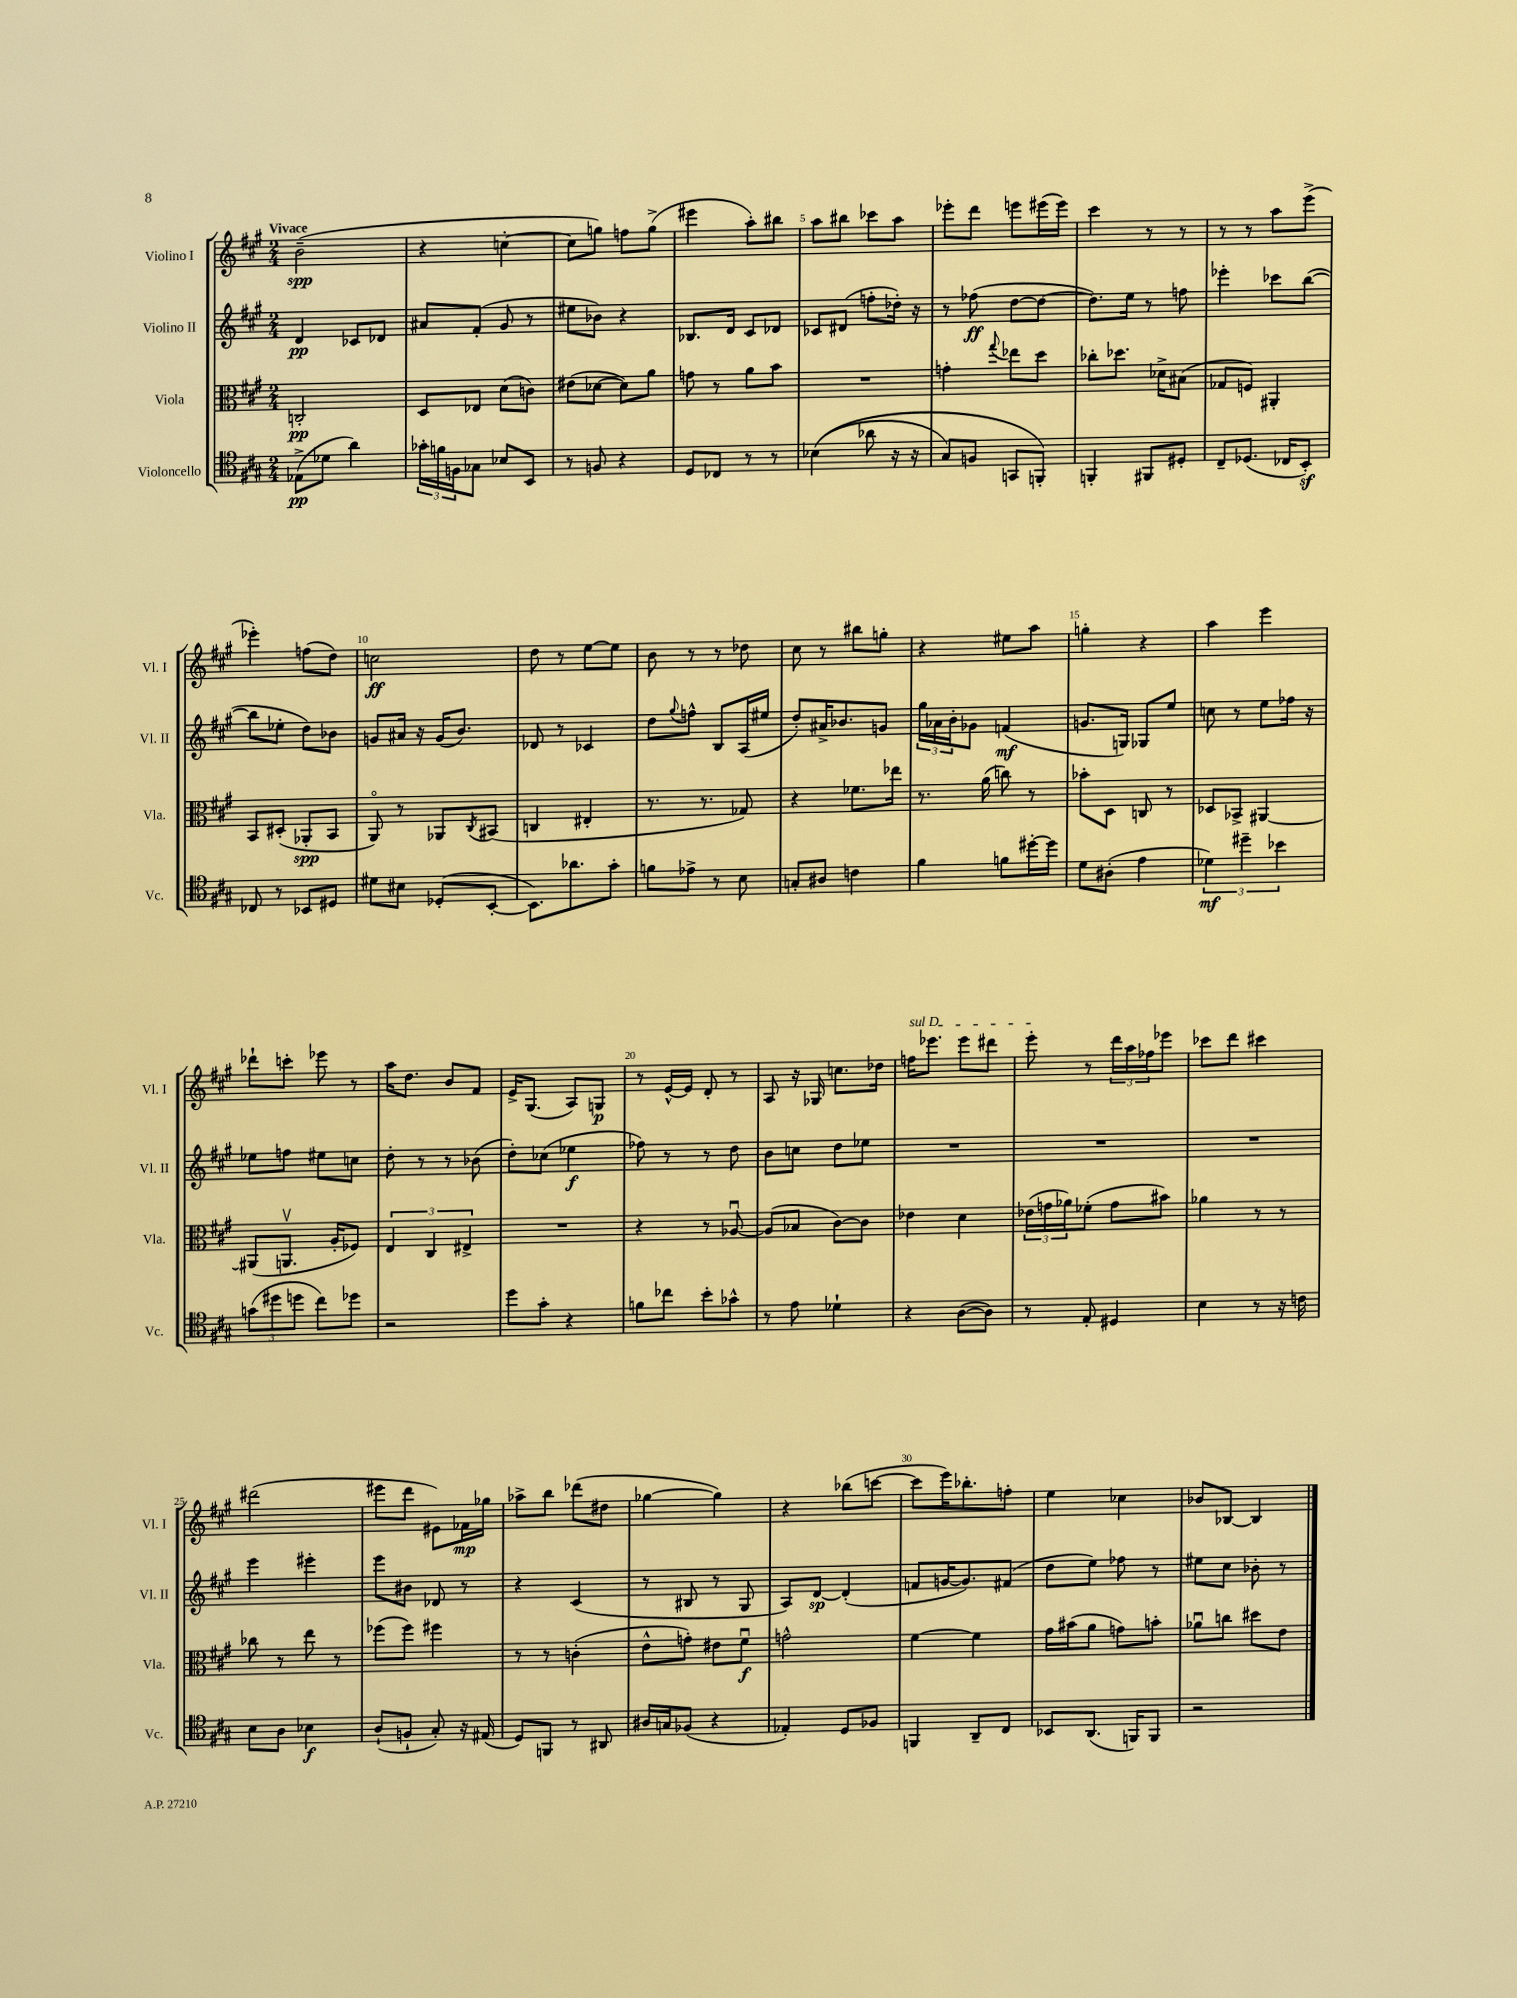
<<
\new StaffGroup <<
\new Staff = "s0" \with { instrumentName = "Violino I" shortInstrumentName = "Vl. I" } {
    \clef treble \key a \major \numericTimeSignature \time 2/4 \tempo "Vivace"
    b'2--\spp( |
    r4 c''4~-. |
    c''8 g''8) f''8 g''8->( |
    eis'''4 a''8-.) bis''8 |
    a''8 bis''8 ces'''8 a''8 |
    ees'''8-. d'''8 e'''8 eis'''16( eis'''16) |
    cis'''4 r8 r8 |
    r8 r8 a''8 e'''8->( |
    ees'''4-.) f''8( d''8) |
    c''2\ff |
    d''8 r8 e''8~ e''8 |
    b'8 r8 r8 des''8 |
    cis''8 r8 bis''8 g''8-. |
    r4 eis''8 a''8 |
    g''4-. r4 |
    a''4 e'''4 |
    des'''8-! c'''8-. ees'''8 r8 |
    a''16 d''8. b'8 fis'8 |
    e'16-> gis8.( a8) g8\p |
    r8 e'16~-^ e'16 d'8-. r8 |
    a8 r16 ges16 c''8. des''16 |
    \once \override TextSpanner.bound-details.left.text = \markup { \italic "sul D" } f''16\startTextSpan ees'''8. ees'''8 dis'''8 |
    e'''8-.\stopTextSpan r8 \tuplet 3/2 { d'''16 a''16 fes''16 } ees'''8 |
    ces'''8 d'''8 cis'''4 |
    dis'''2( |
    eis'''8 d'''8 eis'8) fes'16\mp ges''16 |
    aes''8-> b''8 des'''8( dis''8 |
    ges''4~ ges''4) |
    r4 bes''8( c'''8~ |
    c'''8 e'''16) bes''8.-. f''8-. |
    e''4 ces''4 |
    bes'8 bes8~ bes4 \bar "|." |
}
\new Staff = "s1" \with { instrumentName = "Violino II" shortInstrumentName = "Vl. II" } {
    \clef treble \key a \major \numericTimeSignature \time 2/4
    d'4\pp ces'8 des'8 |
    ais'8 fis'8-.( gis'8 r8 |
    eis''8 bes'8) r4 |
    bes8. d'16 cis'8 des'8 |
    ces'8 dis'8( f''8-. des''16-.) r16 |
    r8 fes''8\ff( d''8~ d''8~ |
    d''8.) e''16 r8 f''8 |
    ees'''4-. ces'''8 b''8~( |
    b''8 ees''8-. d''8) bes'8 |
    g'8 ais'16 r16 g'16( b'8.) |
    des'8 r8 ces'4 |
    d''8 \appoggiatura { gis''8 } f''8-^ b8 a16( eis''16 |
    d''8-.) ais'16-> bes'8. g'8 |
    \tuplet 3/2 { gis''16 aes'16 b'16-. } ges'8 f'4\mf( |
    g'8. g16) ges8 e''8 |
    c''8 r8 e''8 fes''16 r16 |
    ees''8 f''8 eis''8 c''8 |
    d''8-. r8 r8 bes'8( |
    d''8-.) ces''8( ees''4\f |
    fes''8) r8 r8 d''8 |
    b'8 c''8 d''8 ees''8 |
    R2 |
    R2 |
    R2 |
    e'''4 eis'''4-. |
    e'''8 bis'8 des'8 r8 |
    r4 cis'4( |
    r8 bis8 r8 gis8 |
    a8) d'8~\sp d'4-.( |
    f'8 g'16~ g'8.) fis'8( |
    d''8 e''8) fes''8 r8 |
    eis''8 cis''8 bes'8-. r8 \bar "|." |
}
\new Staff = "s2" \with { instrumentName = "Viola" shortInstrumentName = "Vla." } {
    \clef alto \key a \major \numericTimeSignature \time 2/4
    c2-.\pp |
    d8 ees8 d'8( c'8) |
    eis'8( des'8~ des'8) a'8 |
    g'8 r8 a'8 b'8 |
    R2 |
    g'4-. \appoggiatura { gis''8 } ees''8 d''8 |
    ces''8-. des''8. des'16-> bis8( |
    ges8 f8) ais,4-. |
    b,8 dis8-.( aes,8-.\spp b,8 |
    a,8\flageolet) r8 aes,8 \acciaccatura { cis8 } bis,8( |
    c4 eis4-. |
    r8. r8. ges8) |
    r4 fes'8. ees''16 |
    r8. a'16( c''8) r8 |
    bes'8-. d8 c8 r8 |
    des8 bes,8-> ais,4~ |
    ais,8( a,8.\upbow a16-. fes8) |
    \tuplet 3/2 { e4 cis4 eis4-> } |
    R2 |
    r4 r8 aes8~\downbow |
    aes8( bes8 cis'8~) cis'8 |
    ees'4 d'4 |
    \tuplet 3/2 { ees'16( g'16 aes'16) } fes'8-.( g'8 bis'8) |
    aes'4 r8 r8 |
    ces''8 r8 e''8 r8 |
    fes''8( fes''8) fis''4 |
    r8 r8 c'4-.( |
    e'8-^ g'8-.) eis'8 fis'8\downbow\f |
    g'2-^ |
    fis'4~ fis'4 |
    gis'16 bis'16( a'8 g'8) b'8-. |
    aes'8\downbow c''8 dis''8 e'8 \bar "|." |
}
\new Staff = "s3" \with { instrumentName = "Violoncello" shortInstrumentName = "Vc." } {
    \clef tenor \key a \major \numericTimeSignature \time 2/4
    ees8->\pp( des'8 a'4) |
    \tuplet 3/2 { ges'16-. f'16 f16 } ges8 bes8 b,8 |
    r8 f8 r4 |
    d8 ces8 r8 r8 |
    bes4(\( aes'8 r16 r16 |
    gis8) f8 g,8 f,8-.\) |
    f,4-. fis,8 dis8-. |
    cis8-- des8.( ces16 b,8-.\sf) |
    ces8 r8 bes,8 dis8 |
    dis'8 bis8 des8-.( b,8~-. |
    b,8.) aes'8. gis'8-. |
    f'8 ees'8-> r8 b8 |
    g8-. ais8 c'4 |
    fis'4 f'8 dis''16~-. dis''16 |
    d'8 ais8-.( e'4 |
    \tuplet 3/2 { des'4\mf) dis''4-- bes'4 } |
    \tuplet 3/2 { g'8( dis''8 d''8 } cis''8) des''8 |
    r2 |
    d''8 gis'8-. r4 |
    f'8 ces''8 b'8-. ges'8-^ |
    r8 e'8 des'4-! |
    r4 a8~( a8) |
    r8 e8-. dis4 |
    b4 r8 r16 c'16 |
    b8 a8 bes4\f |
    a8-!( f8-! gis8-.) r16 eis16( |
    d8) f,8 r8 ais,8 |
    ais16 g16 fes8( r4 |
    ees4-.) d8 fes8 |
    f,4 a,8-- cis8 |
    bes,8 a,8.( f,16) f,8 |
    r2 \bar "|." |
}
>>
>>
\layout { \context { \Score \override BarNumber.break-visibility = ##(#f #t #t) barNumberVisibility = #(every-nth-bar-number-visible 5) } }
